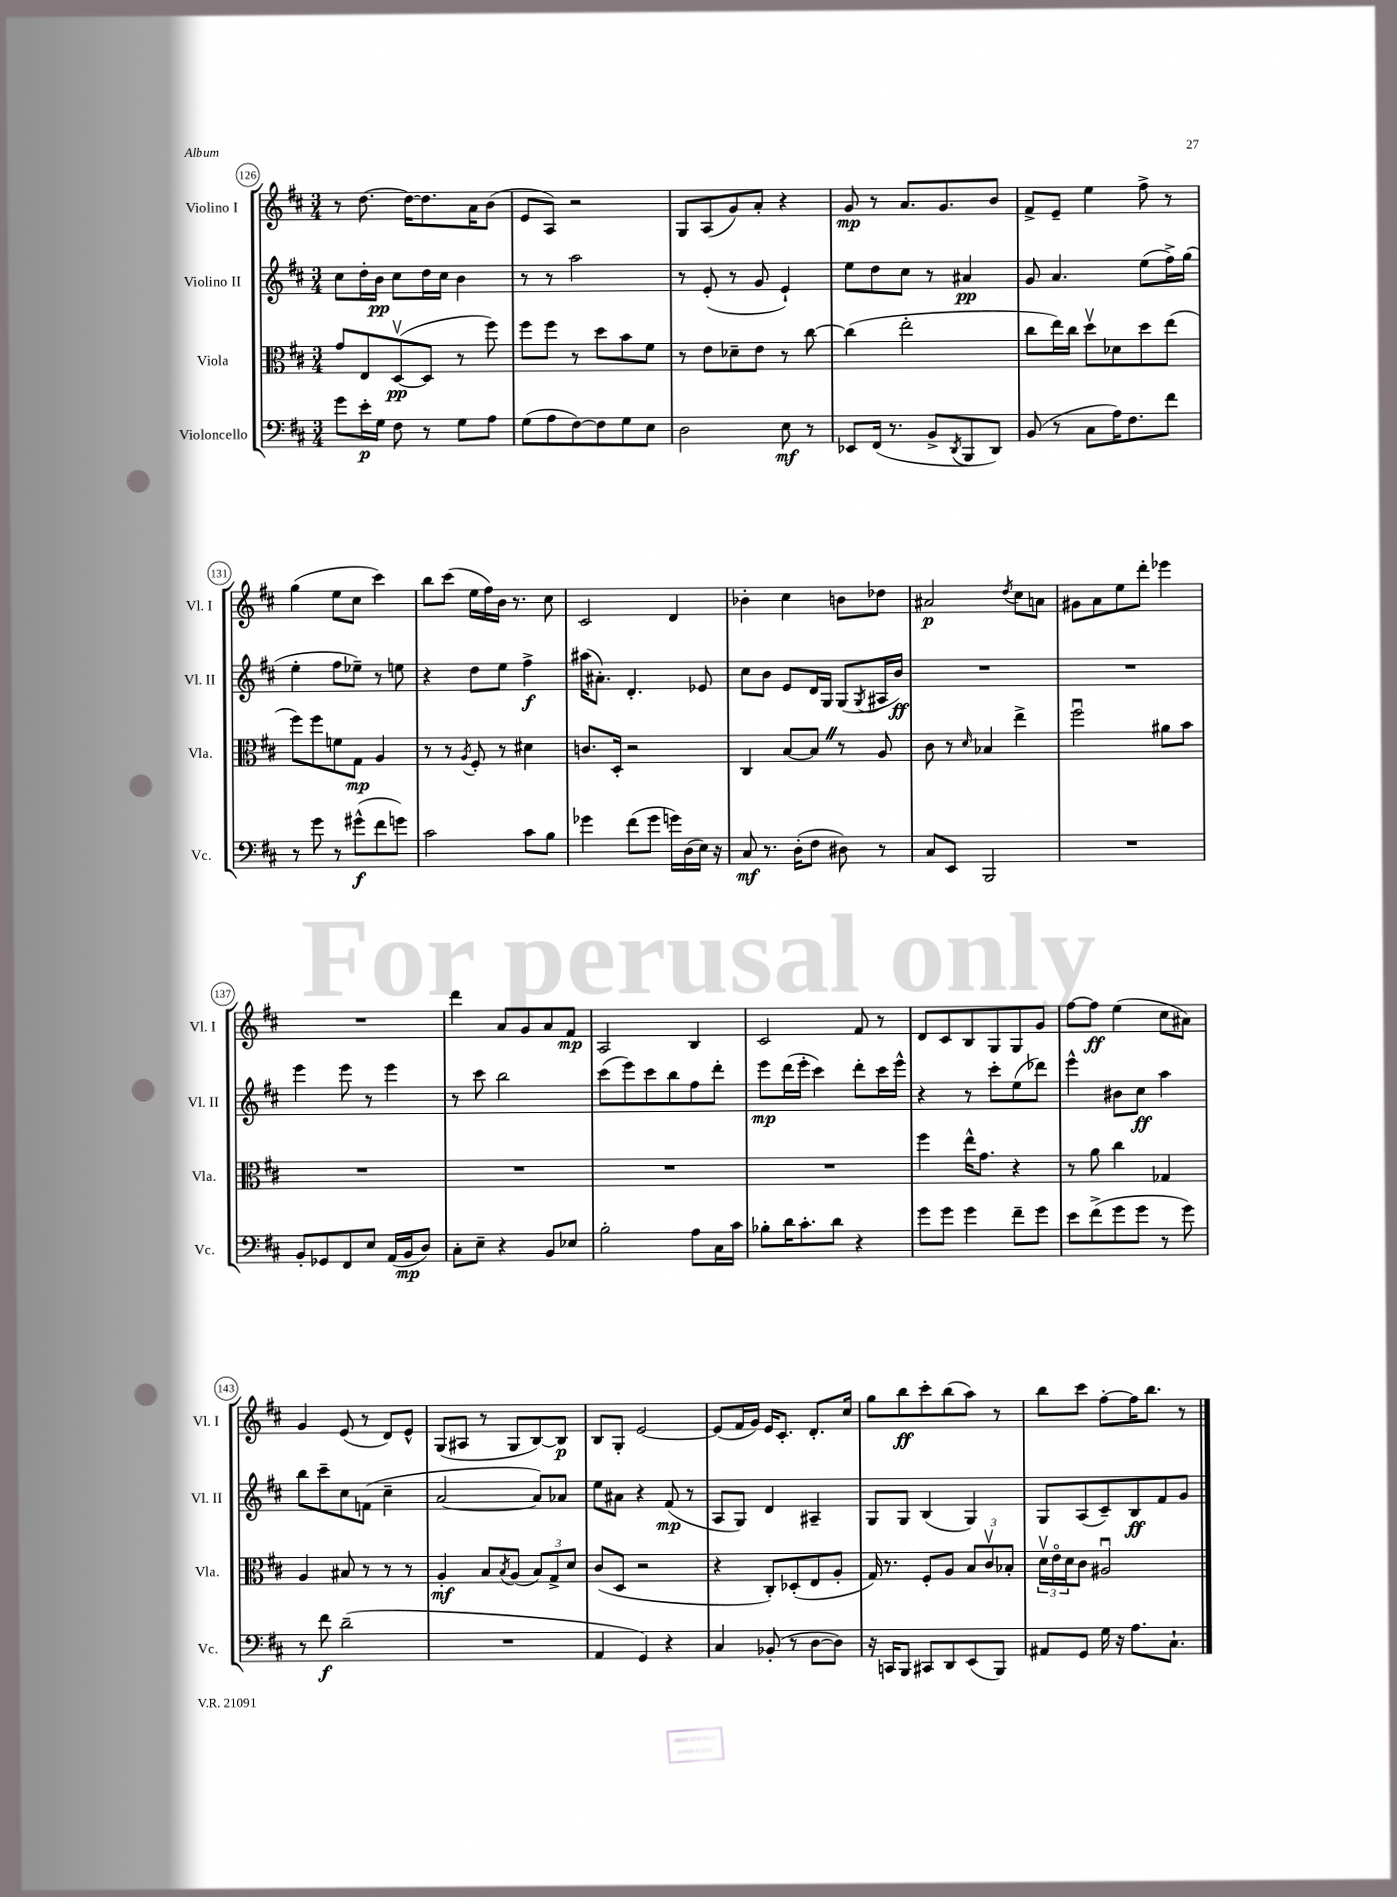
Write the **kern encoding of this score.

**kern	**dynam	**kern	**dynam	**kern	**dynam	**kern	**dynam
*part4	*part4	*part3	*part3	*part2	*part2	*part1	*part1
*staff4	*staff4	*staff3	*staff3	*staff2	*staff2	*staff1	*staff1
*I"Violoncello	*	*I"Viola	*	*I"Violino II	*	*I"Violino I	*
*I'Vc.	*	*I'Vla.	*	*I'Vl. II	*	*I'Vl. I	*
*clefF4	*	*clefC3	*	*clefG2	*	*clefG2	*
*k[f#c#]	*	*k[f#c#]	*	*k[f#c#]	*	*k[f#c#]	*
*M3/4	*	*M3/4	*	*M3/4	*	*M3/4	*
=126	=126	=126	=126	=126	=126	=126	=126
8g\L	.	8g/L	.	8cc#\L	.	8r	.
16e'\L	p	8E/	.	16dd'\L	.	[8.dd\	.
16G\JJ	.	.	.	16b\JJ	pp	.	.
8F#\	.	([8Dv/	pp	8cc#\L	.	.	.
.	.	.	.	.	.	16dd\KL_	.
8r	.	8D/J]	.	16dd\L	.	8.dd\]	.
.	.	.	.	16cc#\JJ	.	.	.
8G\L	.	8r	.	4b\	.	.	.
.	.	.	.	.	.	16a\K	.
8A\J	.	8ff#\)	.	.	.	(8b\J	.
=127	=127	=127	=127	=127	=127	=127	=127
(8G\L	.	8ff#\L	.	8r	.	8e/L	.
8A\	.	8ff#\J	.	8r	.	8A/J)	.
[8F#\)	.	8r	.	2aa\	.	2r	.
8F#\]	.	8dd\L	.	.	.	.	.
8G\	.	8b\	.	.	.	.	.
8E\J	.	8f#\J	.	.	.	.	.
=128	=128	=128	=128	=128	=128	=128	=128
2D\	.	8r	.	8r	.	8G/L	.
.	.	8e\L	.	(8e'/	.	(8A/	.
.	.	8d-X~\	.	8r	.	8g/)	.
.	.	8e\J	.	8g/	.	8a'/J	.
8E\	mf	8r	.	4e`/)	.	4r	.
8r	.	[8cc#\	.	.	.	.	.
=129	=129	=129	=129	=129	=129	=129	=129
8EE-X/L	.	(4cc#\]	.	8ee\L	.	8g/	mp
(16FF#/Jk	.	.	.	8dd\	.	8r	.
8.r	.	.	.	.	.	.	.
.	.	2ee'\	.	8cc#\J	.	8.a/L	.
8BB^/L	.	.	.	8r	.	.	.
.	.	.	.	.	.	8.g/	.
8qDD/	.	.	.	.	.	.	.
8BBB/	.	.	.	4a#X/	pp	.	.
8DD/J)	.	.	.	.	.	8b/J	.
=130	=130	=130	=130	=130	=130	=130	=130
(8BB/	.	8cc#\L	.	8g/	.	8f#^/L	.
8r	.	16ee\L)	.	4.a/	.	8e~/J	.
.	.	16cc#\JJ	.	.	.	.	.
8C#\L	.	8ddv\L	.	.	.	4ee\	.
16A\K)	.	8d-X\	.	.	.	.	.
8.F#\	.	.	.	.	.	.	.
.	.	8dd\	.	(8ee\L	.	8ff#^\	.
8f#\J	.	(8ee\J	.	16ff#^\L)	.	8r	.
.	.	.	.	(16gg\JJ	.	.	.
!!LO:LB:g=z
=131	=131	=131	=131	=131	=131	=131	=131
8r	.	8ff#\L)	.	4ee'\	.	(4gg\	.
8g\	.	8ff#\	.	.	.	.	.
8r	.	8fn\	.	8ff#\L	.	8ee\L	.
(8g#X^^\L	f	8G\J	mp	8ee-X~\J)	.	8cc#\J	.
8f#\	.	4A/	.	8r	.	4ccc#\)	.
8gn\J)	.	.	.	8een\	.	.	.
=132	=132	=132	=132	=132	=132	=132	=132
2c#\	.	8r	.	4r	.	8bb\L	.
.	.	8r	.	.	.	(8ccc#\J	.
.	.	8qA/	.	.	.	.	.
.	.	8F#'/	.	8dd\L	.	16ee\LL	.
.	.	.	.	.	.	16ff#\)	.
.	.	8r	.	8ee\J	.	16b\JJ	.
.	.	.	.	.	.	8.r	.
8c#\L	.	4d#X\	.	4ff#^\	f	.	.
8B\J	.	.	.	.	.	8cc#\	.
=133	=133	=133	=133	=133	=133	=133	=133
4g-X\	.	8.cn/L	.	(16aa#X\KL	.	2c#/	.
.	.	.	.	8.a#X'\J)	.	.	.
.	.	16D'/Jk	.	.	.	.	.
(8f#\L	.	2r	.	4.d'/	.	.	.
8g-\J	.	.	.	.	.	.	.
16gn\LL)	.	.	.	.	.	4d/	.
(16D\	.	.	.	.	.	.	.
16E\JJ)	.	.	.	8e-X/	.	.	.
16r	.	.	.	.	.	.	.
=134	=134	=134	=134	=134	=134	=134	=134
8C#/	mf	4C#/	.	8cc#\L	.	4b-X'\	.
8.r	.	.	.	8b\J	.	.	.
.	.	[8B/L	.	8e/L	.	4cc#\	.
(16D'\KL	.	.	.	.	.	.	.
8F#\J	.	8BZ/J]	.	16d/L	.	.	.
.	.	.	.	16G/JJ	.	.	.
8D#X\)	.	8r	.	(8G/L	.	8bn\L	.
.	.	.	.	8qG/	.	.	.
8r	.	8A/	.	16A#X/L	.	8dd-X\J	.
.	.	.	.	16b/JJ)	ff	.	.
=135	=135	=135	=135	=135	=135	=135	=135
8C#/L	.	8c#\	.	2.r	.	2a#X/	p
8EE/J	.	8r	.	.	.	.	.
.	.	16qqd/	.	.	.	.	.
2BBB/	.	4B-X/	.	.	.	.	.
.	.	.	.	.	.	8qdd/	.
.	.	4ee^\	.	.	.	8cc#\L	.
.	.	.	.	.	.	8an\J	.
=136	=136	=136	=136	=136	=136	=136	=136
2.r	.	2ff#u\	.	2.r	.	8g#X\L	.
.	.	.	.	.	.	8a\	.
.	.	.	.	.	.	8ee\	.
.	.	.	.	.	.	8ddd'\J	.
.	.	8a#X\L	.	.	.	4eee-X\	.
.	.	8b\J	.	.	.	.	.
!!LO:LB:g=z
=137	=137	=137	=137	=137	=137	=137	=137
8BB'/L	.	2.r	.	4eee\	.	2.r	.
8GG-X/	.	.	.	.	.	.	.
8FF#/	.	.	.	8eee\	.	.	.
8E/J	.	.	.	8r	.	.	.
(16AA/LL	.	.	.	4eee\	.	.	.
16BB/J	mp	.	.	.	.	.	.
8D/J)	.	.	.	.	.	.	.
=138	=138	=138	=138	=138	=138	=138	=138
8C#'\L	.	2.r	.	8r	.	4ddd\	.
8E~\J	.	.	.	8ccc#\	.	.	.
4r	.	.	.	2bb\	.	8a/L	.
.	.	.	.	.	.	8g/	.
8BB/L	.	.	.	.	.	8a/	.
8E-X/J	.	.	.	.	.	8f#/J	mp
=139	=139	=139	=139	=139	=139	=139	=139
2B'\	.	2.r	.	(8ccc#\L	.	2A/	.
.	.	.	.	8eee\)	.	.	.
.	.	.	.	8ccc#\	.	.	.
.	.	.	.	8bb\	.	.	.
8A\L	.	.	.	8ff#\	.	4B/	.
16C#\L	.	.	.	8ddd'\J	.	.	.
16c#\JJ	.	.	.	.	.	.	.
=140	=140	=140	=140	=140	=140	=140	=140
8B-X'\L	.	2.r	.	8eee\L	mp	2c#/	.
16d\K	.	.	.	(16ddd\L	.	.	.
8.c#'\	.	.	.	16eee'\JJ	.	.	.
.	.	.	.	4ccc#\)	.	.	.
8d\J	.	.	.	.	.	.	.
4r	.	.	.	8ddd'\L	.	8f#/	.
.	.	.	.	16ccc#\L	.	8r	.
.	.	.	.	16eee^^\JJ	.	.	.
=141	=141	=141	=141	=141	=141	=141	=141
8g\L	.	4ff#\	.	4r	.	8d/L	.
8g\J	.	.	.	.	.	8c#/	.
4g\	.	16ee^^\KL	.	8r	.	8B/	.
.	.	8.g\J	.	.	.	.	.
.	.	.	.	8ccc#'\L	.	8G/	.
8f#~\L	.	4r	.	(8ee\	.	8G/	.
8g\J	.	.	.	8ddd-X\J)	.	8g/J	.
=142	=142	=142	=142	=142	=142	=142	=142
8e\L	.	8r	.	4eee^^\	.	[8ff#\L	.
(8f#^\	.	8a\	.	.	.	8ff#\J]	ff
8g\	.	4cc#\	.	8b#X\L	.	(4ee\	.
8g\J	.	.	.	8cc#\J	ff	.	.
8r	.	4G-X/	.	4aa\	.	8cc#\L	.
8g\)	.	.	.	.	.	8a#X\J)	.
!!LO:LB:g=z
=143	=143	=143	=143	=143	=143	=143	=143
8r	.	4A/	.	8bb\L	.	4g/	.
8f#\	f	.	.	8ccc#~\	.	.	.
(2d~\	.	8B#X/	.	8cc#\	.	(8e/	.
.	.	8r	.	(8fn\J	.	8r	.
.	.	8r	.	4cc#~\	.	8d/L)	.
.	.	8r	.	.	.	8e^^/J	.
=144	=144	=144	=144	=144	=144	=144	=144
2.r	.	4A'/	mf	[2a/	.	(8G/L	.
.	.	.	.	.	.	8A#X/J	.
.	.	8B/L	.	.	.	8r	.
.	.	8qB/	.	.	.	.	.
.	.	(8A/J	.	.	.	8G/L	.
.	.	12B/L)	.	8a/L])	.	[8B/)	.
.	.	12G^/	.	.	.	.	.
.	.	.	.	8a-X/J	.	8B/J]	p
.	.	12d/J	.	.	.	.	.
=145	=145	=145	=145	=145	=145	=145	=145
4AA/	.	(8c#/L	.	8ee\L	.	8B/L	.
.	.	8D/J	.	8a#X\J	.	8G'/J	.
4GG/)	.	2r	.	4r	.	[2e/	.
4r	.	.	.	(8f#/	mp	.	.
.	.	.	.	8r	.	.	.
=146	=146	=146	=146	=146	=146	=146	=146
4C#/	.	4r	.	8A/L	.	(8e/L]	.
.	.	.	.	8G/J)	.	16f#/L	.
.	.	.	.	.	.	16g/JJ)	.
(8BB-X'/	.	8C#'/L)	.	4d/	.	16e/KL	.
.	.	.	.	.	.	8.c#'/J	.
8r	.	(8D-X'/	.	.	.	.	.
[8D\L	.	8E/	.	4A#X~/	.	8.d'/L	.
8D\J])	.	8A'/J	.	.	.	.	.
.	.	.	.	.	.	16cc#/Jk	.
=147	=147	=147	=147	=147	=147	=147	=147
16r	.	16G/)	.	8G/L	.	8gg\L	.
16CCn/KL	.	8.r	.	.	.	.	.
8BBB/J	.	.	.	8G/J	.	8bb\	ff
8CC#X/L	.	8F#'/L	.	(4B/	.	8ccc#'\	.
8DD/	.	8A/J	.	.	.	(8bb\	.
(8EE/	.	12B/L	.	4G/)	.	8aa\J)	.
.	.	12c#v/	.	.	.	.	.
8BBB/J)	.	.	.	.	.	8r	.
.	.	12B-X'/J	.	.	.	.	.
=148	=148	=148	=148	=148	=148	=148	=148
8AA#X/L	.	24dv\LL	.	8G/L	.	8bb\L	.
.	.	24e\	.	.	.	.	.
.	.	24d\J	.	.	.	.	.
8GG/J	.	8c#\J	.	(8A/	.	8ccc#\J	.
16G\	.	2A#Xu/	.	8c#~/)	.	[8ff#'\L	.
16r	.	.	.	.	.	.	.
8.A\L	.	.	.	8B/	ff	16ff#\K]	.
.	.	.	.	.	.	8.bb\J	.
.	.	.	.	8f#/	.	.	.
8.C#`\J	.	.	.	.	.	.	.
.	.	.	.	8g/J	.	8r	.
==	==	==	==	==	==	==	==
*-	*-	*-	*-	*-	*-	*-	*-
